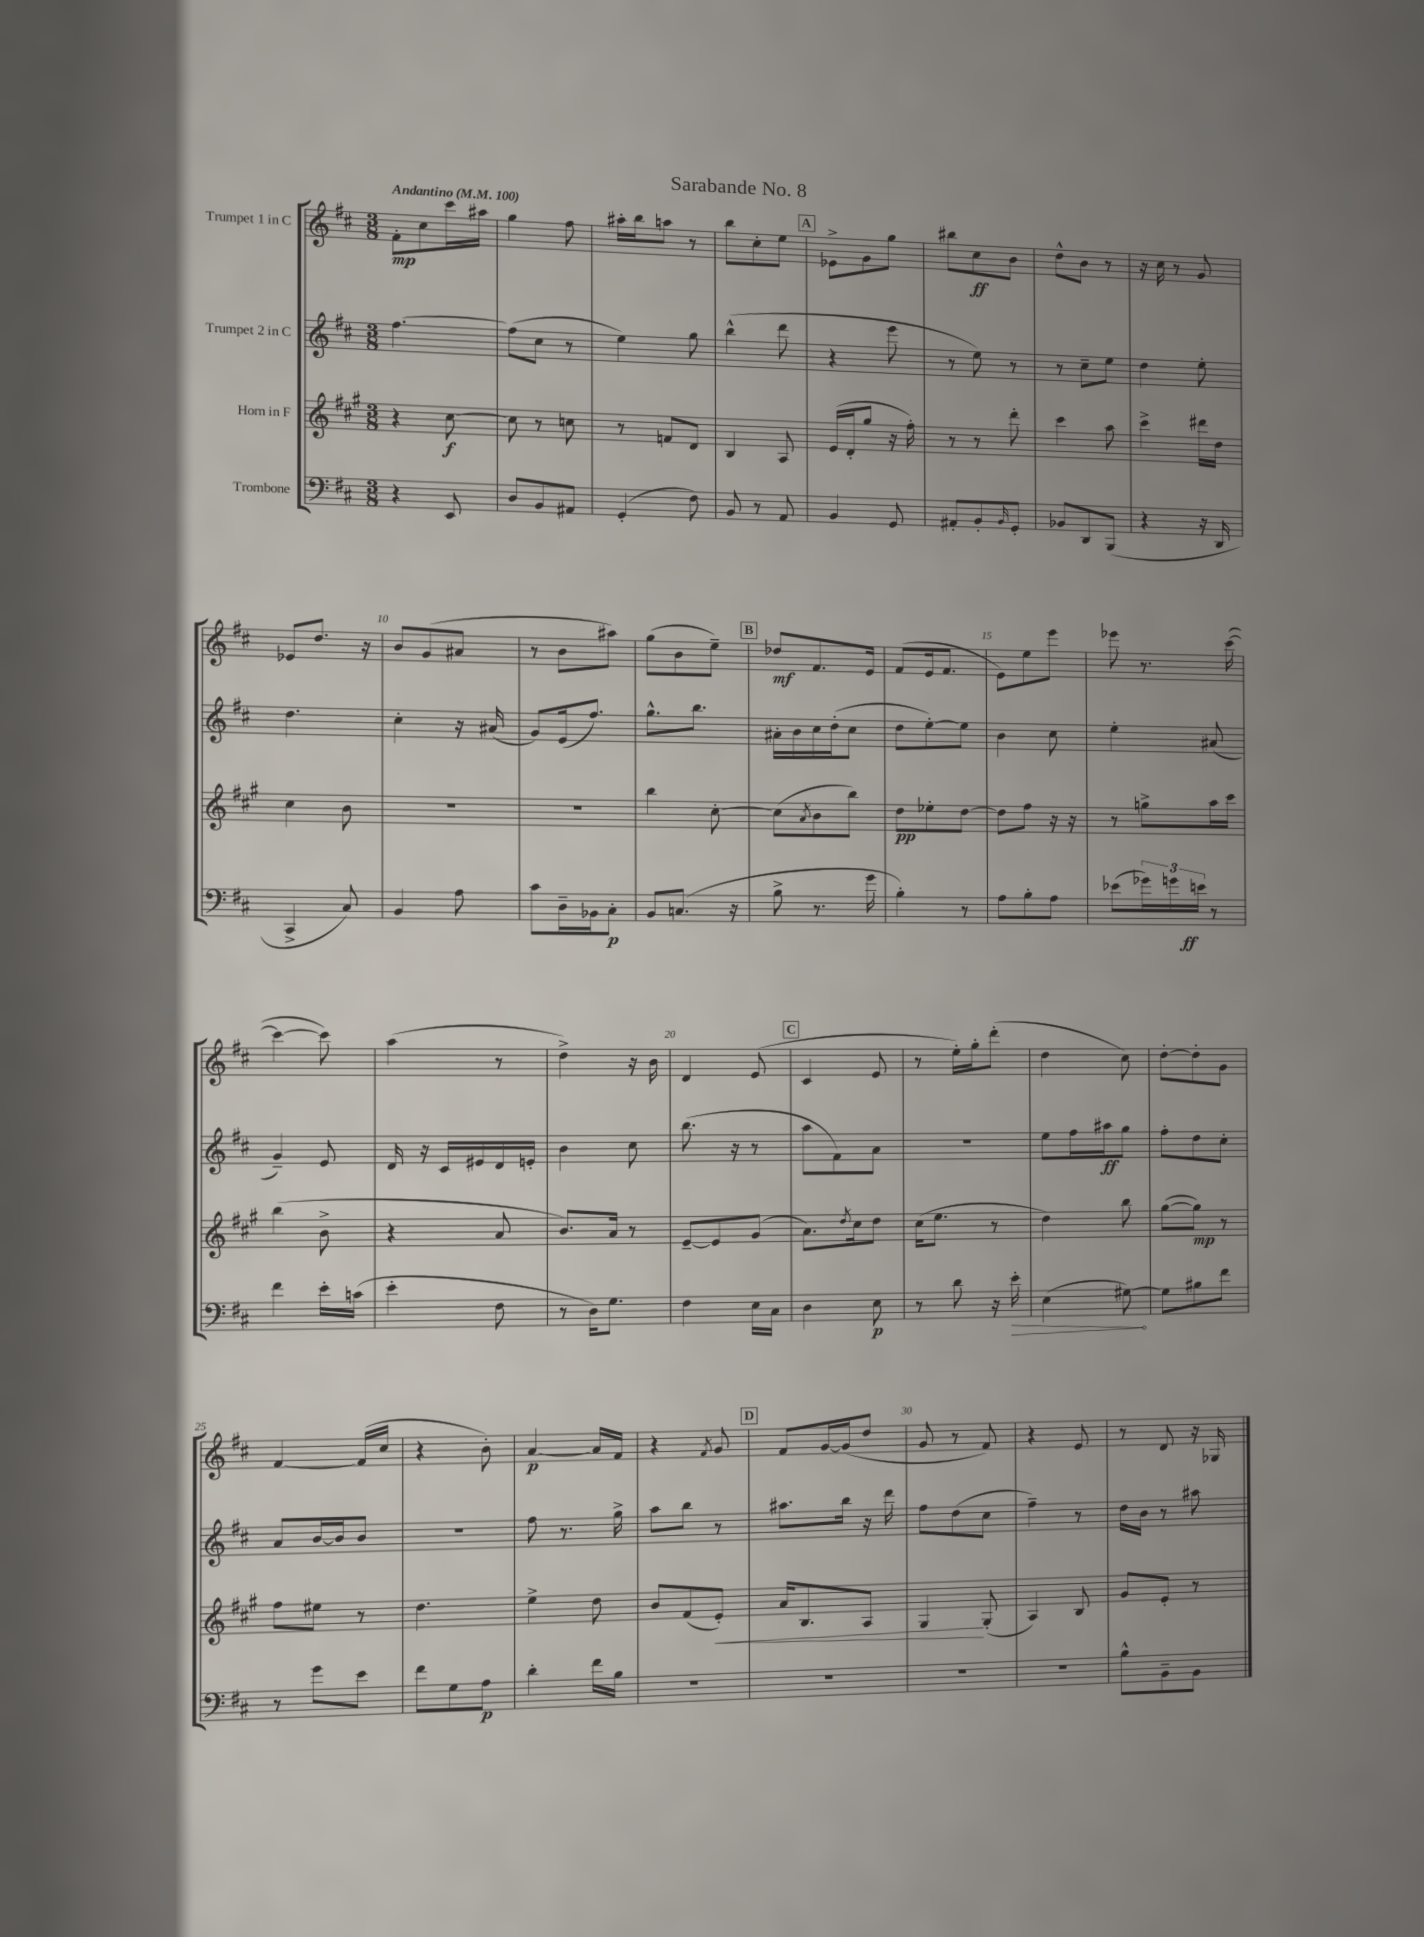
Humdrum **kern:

**kern	**kern	**kern	**kern
*staff4	*staff3	*staff2	*staff1
*clefF4	*clefG2	*clefG2	*clefG2
*k[f#c#]	*k[f#c#g#]	*k[f#c#]	*k[f#c#]
*M3/8	*M3/8	*M3/8	*M3/8
*MM100	*MM100	*MM100	*MM100
4r	4r	[4.ff#\	8f#'\L
.	.	.	8cc#\
8EE/	[8cc#\	.	16ccc#\L
.	.	.	16aa#\JJ
=	=	=	=
8D/L	8cc#\]	(8ff#\]L	4gg\
8BB/	8r	8cc#\J	.
8AA#/J	8cc\	8r	8ff#\
=	=	=	=
(4GG'/	8r	4ee\)	16aa#'\LL
.	.	.	16bb\J
.	8f/L	.	8aa\J
8F#\)	8d/J	8gg\	8r
=	=	=	=
8BB/	4B/	(4bb^^\	8bb\L
8r	.	.	8cc#'\
8AA/	8A/	8ddd\	8ee\J
=	=	=	=
4BB/	(16e/LL	4r	8e-^\L
.	16d'/J	.	.
.	8gg#/J	.	8g\
8GG/	16r	8eee\	8gg\J
.	16ff#'\)	.	.
=	=	=	=
8AA#'/L	8r	8r	8bb#\L
8BB'/	8r	8ee\)	8cc#\
16qqBB/	.	.	.
8GG'/J	8ddd'\	8r	8b\J
=	=	=	=
8BB-/L	4ccc#\	8r	8dd^^\L
8DD/	.	8cc#~\L	8b\J
(8BBB/J	8aa\	8ee\J	8r
=	=	=	=
4r	4ccc#^\	4dd\	16r
.	.	.	16cc#\
.	.	.	8r
16r	16ddd#\LL	8ee'\	8g/
16DD/	16dd\JJ	.	.
=	=	=	=
4CC#^/	4cc#\	4.dd\	8e-/L
.	.	.	8.dd/J
8C#/)	8b\	.	.
.	.	.	16r
=	=	=	=
4BB/	4.r	4cc#'\	8b/L
.	.	.	(8g/
8A\	.	16r	8a#/J
.	.	(16a#/	.
=	=	=	=
8c#\L	4.r	8g/L)	8r
16D~\L	.	(16e/k	8b\L
16BB-\J	.	8.ff#/J)	.
8C#'\J	.	.	8aa#\J)
=	=	=	=
8BB/L	4bb\	8.gg^^\L	(8gg\L
(8.C/J	.	.	8b\
.	.	8.bb\J	.
.	[8cc#'\	.	8ee~\J)
16r	.	.	.
=	=	=	=
8B^\	(8cc#\]L	16a#'\LL	8dd-/L
.	.	16b\	.
.	8qa/	.	.
8.r	8b\	16cc#\	8.f#/
.	.	(16dd'\J	.
.	8bb\J)	8cc#\J	.
16g\	.	.	16e/Jk
=	=	=	=
4B'\)	8dd\L	8dd\L	(8f#/L
.	8ee-'\	[8ee'\)	16e/k
.	.	.	8.f#/J
8r	[8dd\J	8ee\]J	.
=	=	=	=
8A\L	8dd\]L	4b\	8e\L)
8B'\	8ff#\J	.	8ee\
8A\J	16r	8cc#\	8eee\J
.	16r	.	.
=	=	=	=
(8e-\L	8r	4ee'\	8eee-\
24g-\L)	8gg^\L	.	8.r
24g\	.	.	.
24e\JJ	.	.	.
8r	16aa\L	(8a#/	.
.	16ccc#\JJ	.	([16ccc#\
=	=	=	=
4f#\	(4bb\	4g~/)	4ccc#\_
16e'\LL	8b^\	8e/	8ccc#\])
(16c\JJ	.	.	.
=	=	=	=
4e'\	4r	16d/	(4aa\
.	.	16r	.
.	.	16c#/LL	.
.	.	16e#/	.
8F#\	8a/	16d/	8r
.	.	16e'/JJ	.
=	=	=	=
8r	8.b/L)	4b\	4dd^\)
16D\LK)	.	.	.
8.G\J	16a/Jk	.	.
.	8r	8cc#\	16r
.	.	.	16b\
=	=	=	=
4F#\	[8e~/L	(8.bb\	4d/
.	8e/]	.	.
.	.	16r	.
16E\LL	(8g#/J	8r	(8e/
16C#\JJ	.	.	.
=	=	=	=
4D\	8.a\L)	8aa\L	4c#/
.	.	8f#\)	.
.	8qdd/	.	.
.	16cc#\k	.	.
8E\	8dd\J	8a\J	8e/
=	=	=	=
8r	(16cc#\LK	4.r	8r
.	8.ee\J	.	.
8d\	.	.	16ee'\LL)
.	.	.	16gg'\J
16r	8r	.	(8ddd'\J
16e'\	.	.	.
=	=	=	=
(4E\	4dd\)	8ee\L	4dd\
.	.	16ff#\L	.
.	.	16aa#\J	.
[8G#\)	8bb\	8gg\J	8cc#\)
=	=	=	=
8G#\]L	([8gg#\L	8ff#'\L	[8dd'\L
8B#\	8gg#\]J)	8dd\	8dd'\]
8f#\J	8r	8cc#'\J	8g\J
=	=	=	=
8r	8ff#\L	8a/L	[4f#/
8g\L	8ee#\J	[16b/L	.
.	.	16b/]J	.
8e\J	8r	8b/J	(16f#/]LL
.	.	.	16cc#/JJ
=	=	=	=
8f#\L	4.dd\	4.r	4r
8G\	.	.	.
8A\J	.	.	8b'\)
=	=	=	=
4d'\	4ee^\	8ff#\	[4a/
.	.	8.r	.
16f#\LL	8dd\	.	16a/]LL
16B\JJ	.	16gg^\	16f#/JJ
=	=	=	=
4.r	8b/L	8aa\L	4r
.	(8f#/	8bb\J	.
.	.	.	8qf#/
.	8e'/J)	8r	8g/
=	=	=	=
4.r	16a/LK	8.aa#\L	8f#/L
.	8.B/	.	.
.	.	.	[16g/L
.	.	16bb\Jk	(16g/]J
.	8A/J	16r	8dd/J
.	.	16ddd\	.
=	=	=	=
4.r	4G#/	8ff#\L	8g/
.	.	(8dd\	8r
.	(8G#'/	8cc#\J	8f#/)
=	=	=	=
4.r	4A/)	4ff#~\)	4r
.	8B/	8r	8e/
=	=	=	=
8B^^\L	8g#/L	16dd\LL	8r
.	.	16b\JJ	.
8BB~\	8e'/J	8r	8d/
8BB\J	8r	8aa#\	16r
.	.	.	16G-/
==	==	==	==
*-	*-	*-	*-
